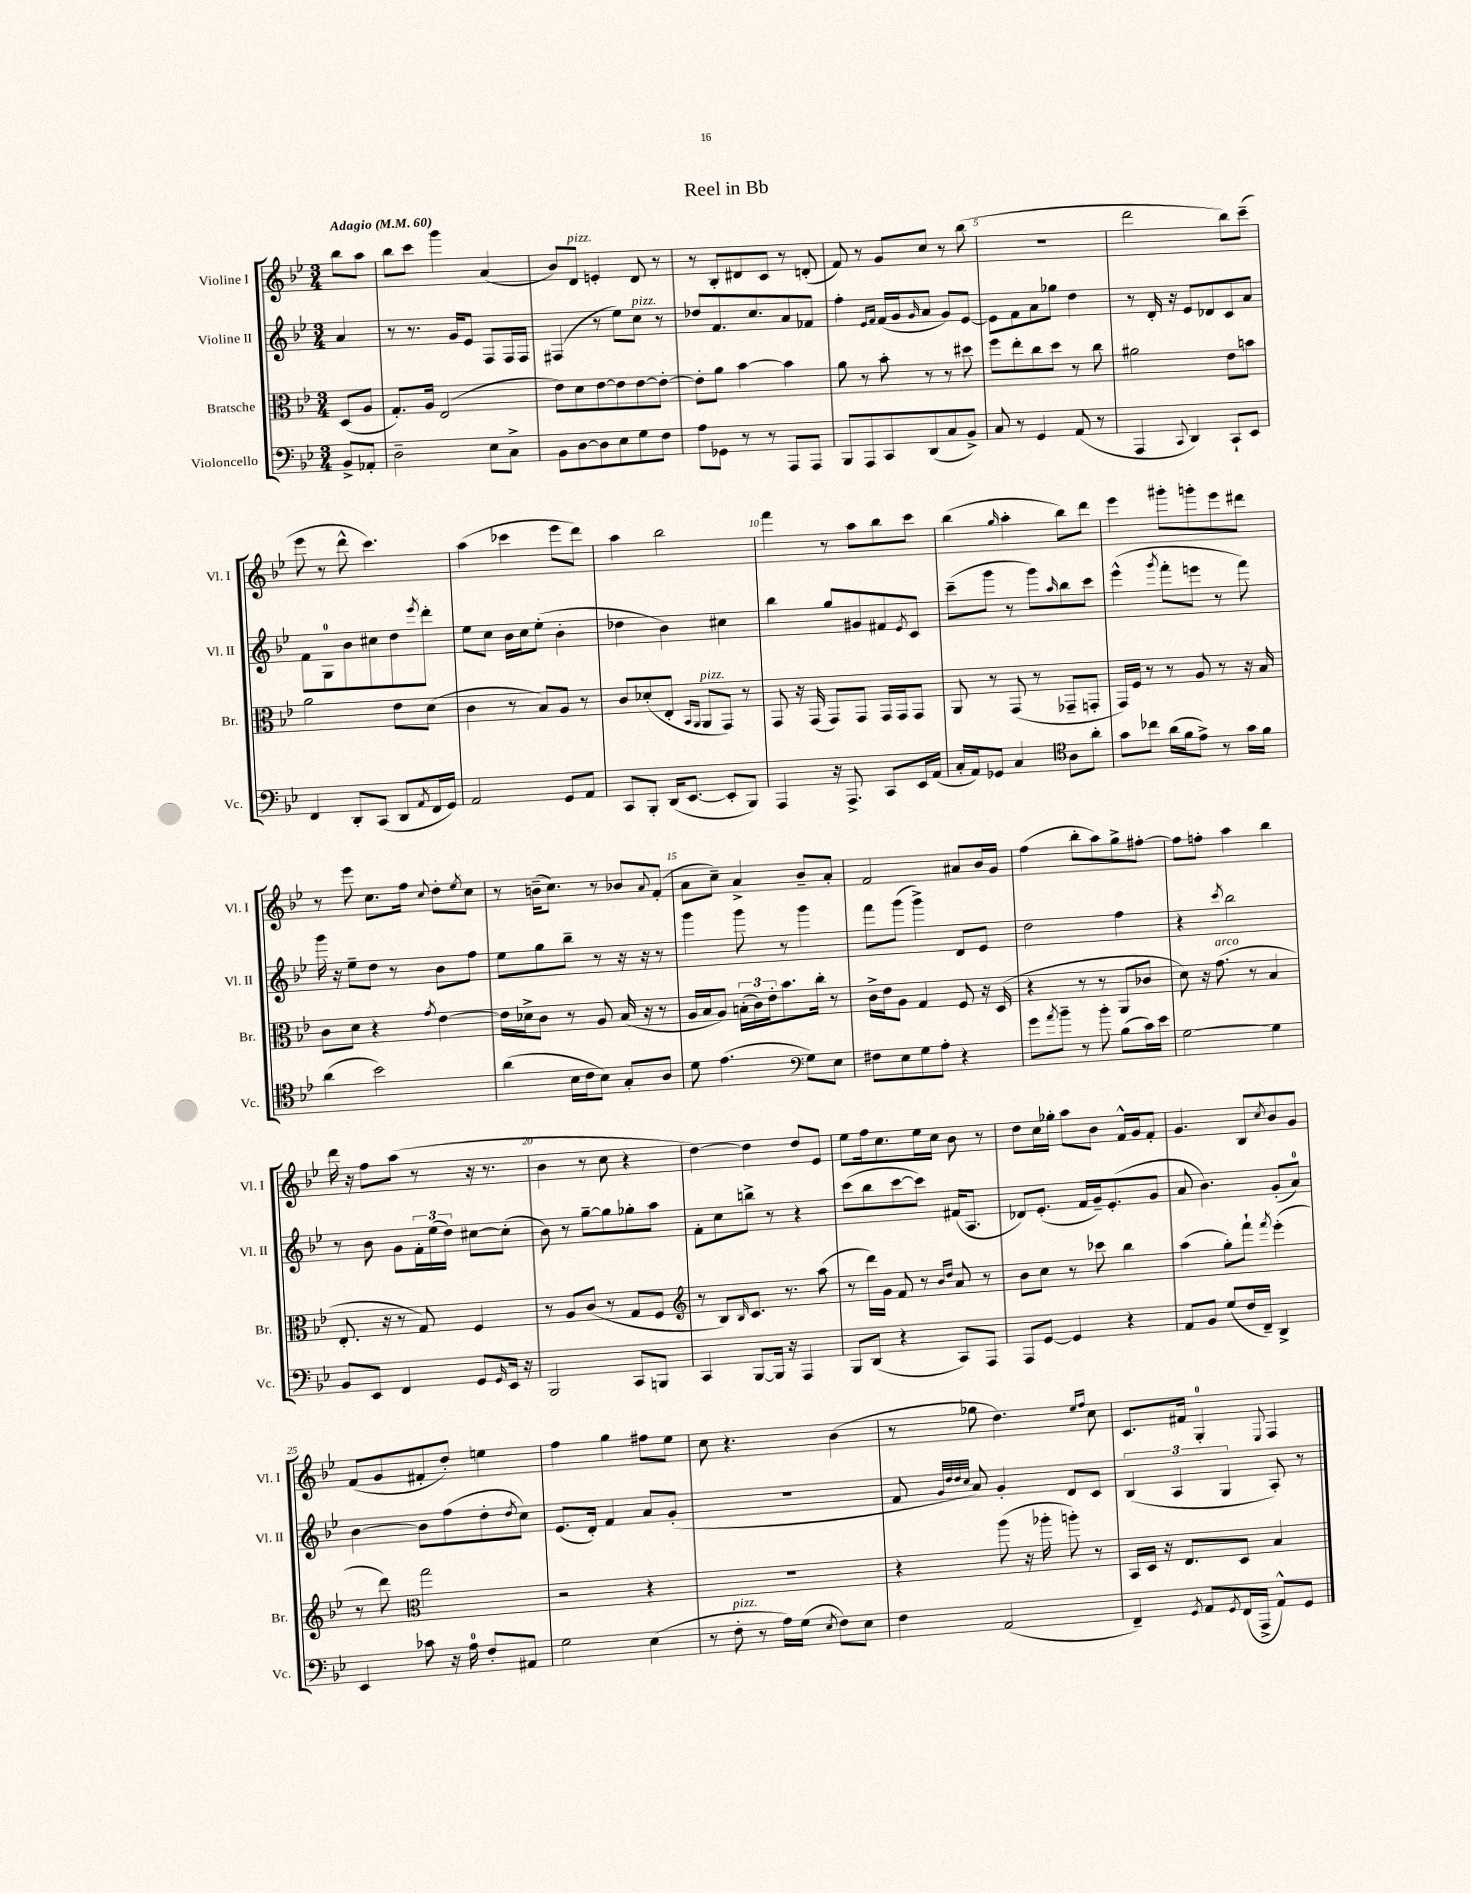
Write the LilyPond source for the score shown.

\header { title = "Reel in Bb" }
<<
\new StaffGroup <<
\new Staff = "s0" \with { instrumentName = "Violine I" shortInstrumentName = "Vl. I" } {
    \clef treble \key bes \major \numericTimeSignature \time 3/4 \partial 4 \tempo "Adagio" 4 = 60
    bes''8 a''8 |
    bes''8 c'''8 g'''4 a'4( |
    bes'8) d'8^\markup { \italic "pizz." } e'4-. d'8 r8 |
    r8 bes8-. dis'8 c'8 r8 d'8-.( |
    f'8) r8 g'8 c''8 r8 bes''8( |
    R2. |
    d'''2 bes''8) c'''8--( |
    ees'''8 r8 d'''8-^ c'''4.) |
    a''4( ces'''4 ees'''8 d'''8) |
    a''4 bes''2 |
    f'''4 r8 a''8 bes''8 c'''8 |
    bes''4( \grace { g''16 } a''4-. bes''8) d'''8 |
    ees'''4 gis'''8-. g'''8-. ees'''8 dis'''8 |
    r8 ees'''8 c''8. f''16 \appoggiatura { c''8 } d''8-. \acciaccatura { ees''8 } c''8 |
    r8 b'16--( c''8.) r8 bes'8 \appoggiatura { a'8 } f'8-.( |
    a'8 c''8--) a'4-> bes'8-- a'8-. |
    f'2 ais'8 bes'16 g'16 |
    f''4( bes''8-. a''8) g''8-> fis''8~-. |
    fis''8 f''8-. a''4 bes''4 |
    d'''16 r16 f''8 a''8( r8 r16 r8. |
    bes'4 r8 c''8 r4 |
    d''4~) d''4 d''8 ees'8 |
    ees''8 f''16 c''8. ees''16 c''16 bes'8 r8 |
    d''8 c''16 ges''16-. a''8 bes'8 f'16-^ g'16 f'8-. |
    g'4. bes8 \acciaccatura { c''8 } bes'8 g'8 |
    f'8( g'8 fis'8-. d''8-.) e''4 |
    f''4 g''4 fis''8 ees''8 |
    c''8 r4. bes'4( |
    r8 ges''8 d''4.) \grace { ees''16 f''16 } c''8 |
    c'8. fis'16 g4-0-. \appoggiatura { ees8 } f4 \bar "|." |
}
\new Staff = "s1" \with { instrumentName = "Violine II" shortInstrumentName = "Vl. II" } {
    \clef treble \key bes \major \numericTimeSignature \time 3/4 \partial 4
    a'4 |
    r8 r8. g'16 ees'8 f8 f16 f16 |
    fis4( r8 ees''8) c''8^\markup { \italic "pizz." } r8 |
    des''8 f'8. c''8. a'8 fes'8 |
    f''4-. \grace { ees'16 f'16 } f'16( g'16 \grace { g'16 } a'8 g'8) ees'8~ |
    ees'8 f'8 a'8 ges''8 d''4 |
    r8 d'16-. r16 ees'8 des'8 c'8 a'8 |
    f'8 g8-0 bes'8 cis''8 d''8 \acciaccatura { ees'''8 } d'''8-. |
    ees''8 c''8 bes'16 c''16 ees''8-.( bes'4-. |
    des''4 bes'4) cis''4 |
    bes''4 g''8 gis'8 fis'8 \acciaccatura { ees'8 } c'8 |
    c'''8--( g'''8 r8 g'''8) \grace { a''16 } bes''8 c'''8 |
    ees'''4-^( \acciaccatura { g'''8 } f'''8-. e'''8 r8 f'''8) |
    g'''16 r16 ees''8-- d''8 r8 bes'8 f''8 |
    ees''8 g''8 bes''8-- r8 r16 r16 r8 |
    g'''4 g'''8 r8 g'''4 |
    f'''8 g'''8( g'''4->) d'8 ees'8 |
    d''2 f''4 |
    r4 \acciaccatura { c'''8 } bes''2 |
    r8 bes'8 g'8 \tuplet 3/2 { f'16-. ees''16( d''16) } cis''8~ cis''8-.( |
    bes'8) r8 g''8~-- g''8 ges''8-. a''8 |
    f'8-. c''8 b''8-> r8 r4 |
    c'''8( bes''8 c'''8~ c'''8) fis'16( a8. |
    des'8) ees'8.-.( f'16 g'16--) ees'8.-.( g'8 |
    a'8 bes'4.) g'8-.( a'8-0) |
    bes'4~ bes'8 f''8( d''8-. \acciaccatura { d''8 } c''8) |
    ees'8.( d'16-.) f'4 a'8 g'8-.( |
    R2. |
    f'8 \grace { g'32 d''32 d''32 c''32 } a'8) g'4-. d'8 c'8 |
    \tuplet 3/2 { bes4( a4 g4 } a8-.) r8 \bar "|." |
}
\new Staff = "s2" \with { instrumentName = "Bratsche" shortInstrumentName = "Br." } {
    \clef alto \key bes \major \numericTimeSignature \time 3/4 \partial 4
    d8( a8 |
    g8.-.) a16 ees2( |
    ees'8) d'8 ees'8~ ees'8 ees'8~ ees'8~-. |
    ees'8-. a'8 bes'4~ bes'4 |
    a'8 r8 bes'8-. r8 r8 dis''8 |
    f''8 ees''8-. c''8 d''8 r8 c''8 |
    ais'2 ees'8 b'8 |
    a'2 ees'8 d'8( |
    c'4 r8 bes8) a8 r8 |
    c'8 des'8-.( ees8-. \grace { bes,16 a,16 } a,8^\markup { \italic "pizz." } g,8) r8 |
    g,8 r16 g,16( g,8) g,8 g,16 g,16 g,8 |
    a,8 r8 g,8( r8 ges,8-- g,8-. |
    g,16) f16 r8 r8 a8 r8 r16 bes16 |
    c'8 d'8 r4 \acciaccatura { g'8 } ees'4~ |
    ees'16 des'16-> c'8 r8 a8 bes16( r16 r8 |
    a16 bes16 a8) \tuplet 3/2 { b16-.( c'16) ees'16-. } bes'8. c''16-. r8 |
    c'16-> ees'16 a8 g4 f8 r16 d16( |
    r4 r8 r8 a,8 ces'8 |
    d'8) r16 g'8.^\markup { \italic "arco" }( r8 bes4 |
    ees8.-. r16 r8 g8) f4 |
    r8 a8 c'8( r8 g8 f8 |
    \clef treble r8 bes8) \grace { bes16 } c'8. r8. a''8( |
    r8 d'''16) g'16 f'8 r8 \grace { bes'16 d''16 } a'8 r8 |
    bes'8 c''8 r8 ces'''8 bes''4 |
    a''4( g''8-.) f'''8-! \acciaccatura { f'''8 } ees'''4-.( |
    r8 d'''8) \clef alto g''2 |
    r2 r4 |
    R2. |
    r4 a''8( r16 aes''16-. a''8-.) r8 |
    bes,16 d16 r16 ees8. d8 bes4 \bar "|." |
}
\new Staff = "s3" \with { instrumentName = "Violoncello" shortInstrumentName = "Vc." } {
    \clef bass \key bes \major \numericTimeSignature \time 3/4 \partial 4
    bes,8-> aes,8-. |
    d2-- ees8 c8-> |
    bes,8 d8~ d8 ees8 g8 f8 |
    a8 ges,8 r8 r8 a,,8 a,,8 |
    bes,,8 a,,8 c,8 d,8( c8 bes,8->) |
    c8 r8 g,4 a,8( r8 |
    a,,4 \appoggiatura { c,8 } d,4) c,8-! ees,8 |
    f,4 d,8-. c,8( d,8 \acciaccatura { a,8 } f,16 g,16) |
    a,2 g,8 a,8 |
    c,8 bes,,8-. d,16( ees,8.~ ees,8-. bes,,8) |
    a,,4 r16 a,,8.-> c,8 ees,16 a,16( |
    c16-. a,16) ges,8 c4 \clef tenor a8 a'8-. |
    g'8 ces''8 a'16( f'16 ees'8->) r8 g'16 f'16 |
    a'4( bes'2) |
    a'4( bes16 c'16 bes8) g8-. a8 |
    d'8 ees'4.( \clef bass g8) ees8 |
    fis8 ees8 g8 a8-. r4 |
    g'8 \acciaccatura { a'8 } bes'8-- r8 bes'8-. bes8( c'16) ees'16 |
    g2~ g4 |
    bes,8 ees,8 f,4 g,8 \grace { g,16 } ees,16 r16 |
    bes,,2 c,8 b,,8 |
    c,4 bes,,8~ bes,,16 r16 a,,4 |
    bes,,8 d,8( r4 c,8) a,,8 |
    a,,8 g,8~ g,4 r4 |
    a,8 bes,8 g8( f16 f,16--) d,4-> |
    ees,4 ces'8 r16 a16-0 f8-. ais,8 |
    g2 ees4( |
    r8 f8-.^\markup { \italic "pizz." } r8 a16) g16( \acciaccatura { ees8 } f8) ees8 |
    f4 a,2( |
    f,4--) \acciaccatura { g,8 } a,8 \acciaccatura { g,8 } f,16( a,,16-> a,8-^) g,8 \bar "|." |
}
>>
>>
\layout { \context { \Score \override BarNumber.break-visibility = ##(#f #t #t) barNumberVisibility = #(every-nth-bar-number-visible 5) } }
